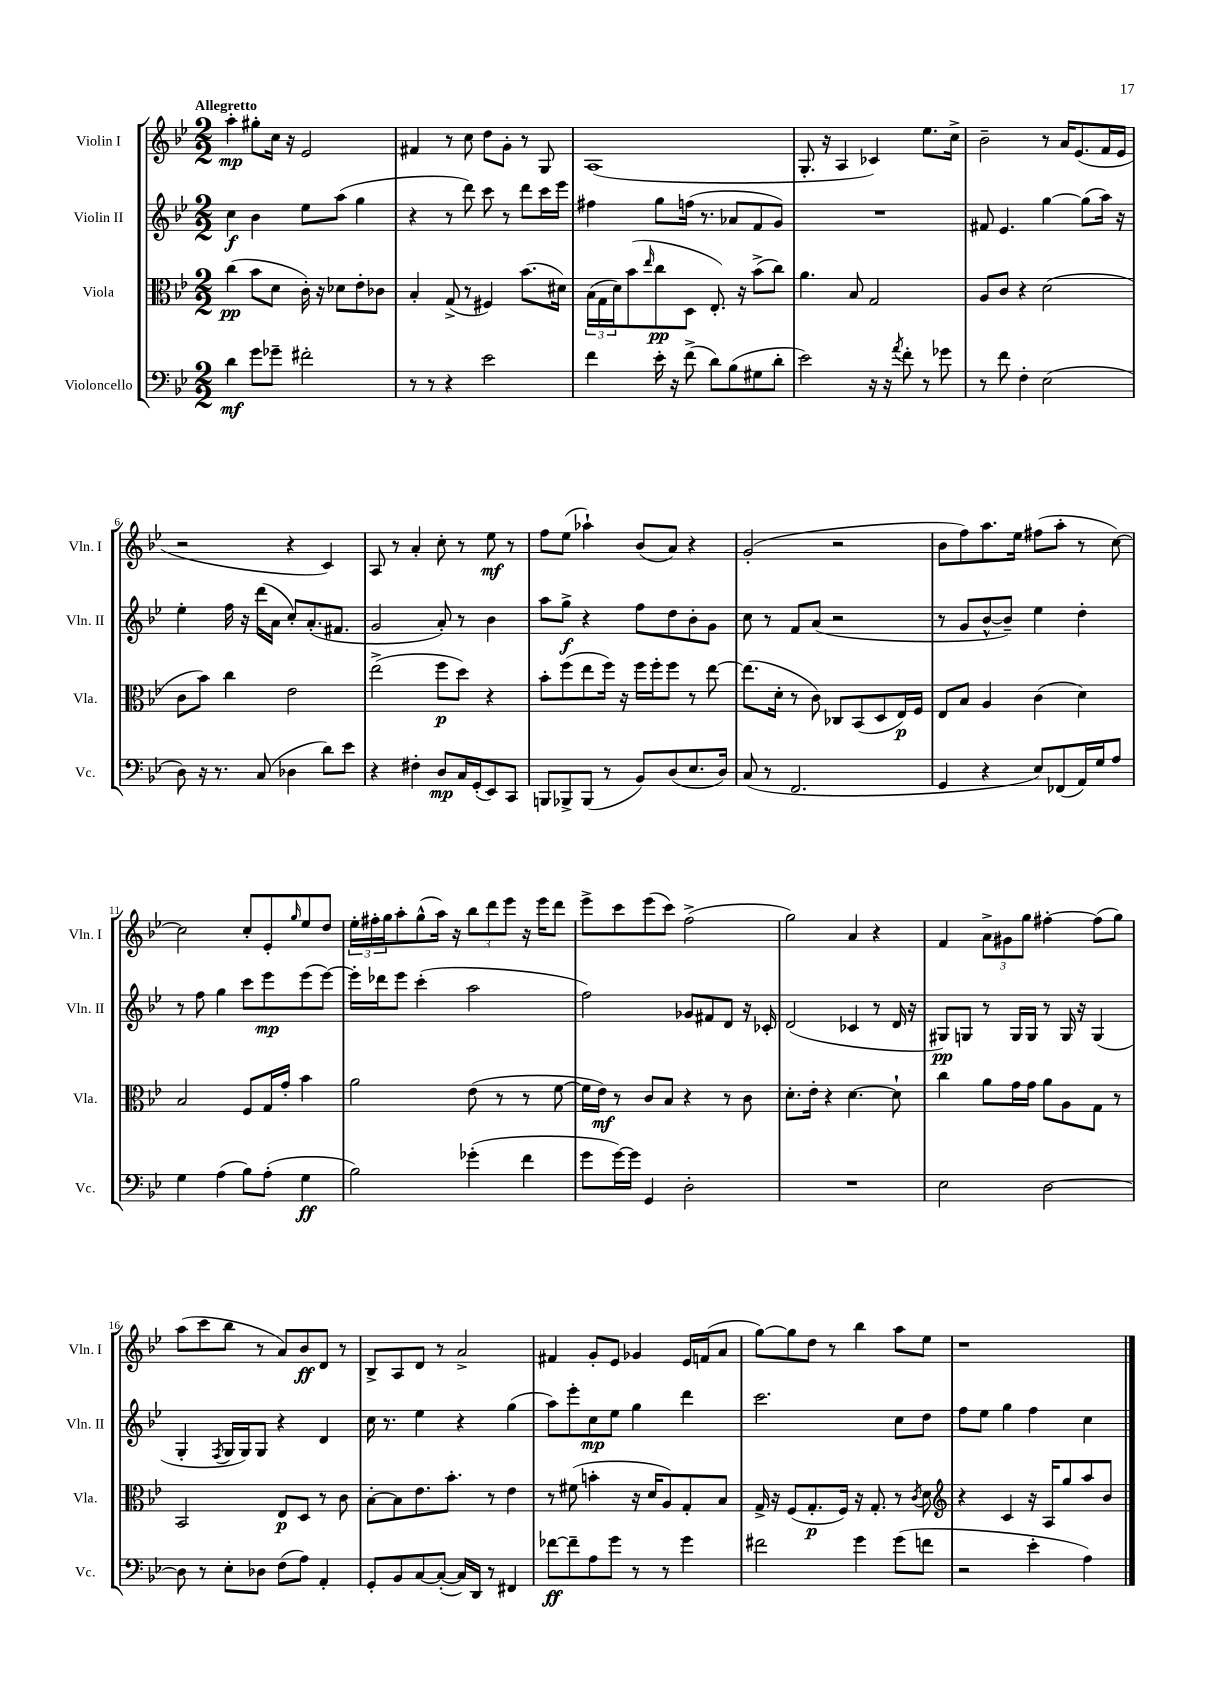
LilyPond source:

<<
\new StaffGroup <<
\new Staff = "s0" \with { instrumentName = "Violin I" shortInstrumentName = "Vln. I" } {
    \clef treble \key bes \major \numericTimeSignature \time 2/2 \tempo "Allegretto"
    a''4-.\mp gis''8-. c''16 r16 ees'2 |
    fis'4 r8 c''8 d''8 g'8-. r8 g8 |
    a1( |
    g8.-. r16 a4 ces'4) ees''8. c''16-> |
    bes'2-- r8 a'16 ees'8.( f'16 ees'16 |
    r2 r4 c'4) |
    a8 r8 a'4-. c''8-. r8 ees''8\mf r8 |
    f''8 ees''8( aes''4-!) bes'8( a'8) r4 |
    g'2-.( r2 |
    bes'8 f''8) a''8. ees''16 fis''8( a''8-. r8 c''8~) |
    c''2 c''8-. ees'8-. \grace { g''16 } ees''8 d''8 |
    \tuplet 3/2 { ees''16-. fis''16-. g''16 } a''8-. g''8-^( a''16) r16 \tuplet 3/2 { bes''8 d'''8 ees'''8 } r16 ees'''16 d'''8 |
    ees'''8-> c'''8 ees'''8( c'''8) f''2->( |
    g''2) a'4 r4 |
    f'4 \tuplet 3/2 { a'8-> gis'8 g''8 } fis''4~-. fis''8( g''8) |
    a''8( c'''8 bes''8 r8 a'8) bes'8\ff d'8 r8 |
    bes8-> a8 d'8 r8 a'2-> |
    fis'4 g'8-. ees'8 ges'4 ees'16 f'16( a'8 |
    g''8~) g''8 d''8 r8 bes''4 a''8 ees''8 |
    r1 \bar "|." |
}
\new Staff = "s1" \with { instrumentName = "Violin II" shortInstrumentName = "Vln. II" } {
    \clef treble \key bes \major \numericTimeSignature \time 2/2
    c''4\f bes'4 ees''8 a''8( g''4 |
    r4 r8 d'''8) c'''8 r8 d'''8 c'''16 ees'''16 |
    fis''4 g''8 f''16( r8. aes'8 f'8 g'8) |
    R1 |
    fis'8 ees'4. g''4~ g''8( a''16) r16 |
    ees''4-. f''16 r16 d'''16( a'16 c''8-.) a'8.-.( fis'8. |
    g'2 a'8-.) r8 bes'4 |
    a''8 g''8->\f r4 f''8 d''8 bes'8-. g'8 |
    c''8 r8 f'8 a'8( r2 |
    r8 g'8 bes'8~-^ bes'8--) ees''4 d''4-. |
    r8 f''8 g''4 c'''8 ees'''8\mp ees'''8( ees'''8~) |
    ees'''16-. des'''16 ees'''8 c'''4-.( a''2 |
    f''2) ges'8 fis'8 d'8 r16 ces'16-. |
    d'2( ces'4 r8 d'16 r16 |
    gis8\pp) g8 r8 g16 g16 r8 g16 r16 g4( |
    g4-. \acciaccatura { f8 } g16 g16) g8 r4 d'4 |
    c''16 r8. ees''4 r4 g''4( |
    a''8) ees'''8-. c''8\mp ees''8 g''4 d'''4 |
    c'''2. c''8 d''8 |
    f''8 ees''8 g''4 f''4 c''4 \bar "|." |
}
\new Staff = "s2" \with { instrumentName = "Viola" shortInstrumentName = "Vla." } {
    \clef alto \key bes \major \numericTimeSignature \time 2/2
    c''4\pp( bes'8 d'8 c'16-.) r16 des'8 ees'8-. ces'8 |
    bes4-. g8->( r8 fis4) bes'8.( dis'16) |
    \tuplet 3/2 { bes16( g16 d'16) } bes'8( \grace { ees''16 } c''8\pp d8 ees8.-.) r16 bes'8->( c''8) |
    a'4. bes8 g2 |
    a8 c'8 r4 d'2( |
    c'8 bes'8) c''4 ees'2 |
    ees''2->( f''8\p d''8) r4 |
    bes'8-. f''8( ees''8 f''16) r16 f''16 f''16-. f''8 r8 ees''8~ |
    ees''8.( d'16-. r8 c'8) ces8 bes,8( d8 ees16\p) f16 |
    ees8 bes8 a4 c'4( d'4) |
    bes2 f8 g16 g'16-. bes'4 |
    a'2 ees'8( r8 r8 f'8~ |
    f'16 ees'16\mf) r8 c'8 bes8 r4 r8 c'8 |
    d'8.-. ees'16-. r4 d'4.~ d'8-! |
    c''4 a'8 g'16 g'16 a'8 a8 g8 r8 |
    bes,2 ees8\p d8 r8 c'8 |
    bes8~-. bes8 ees'8. bes'8.-. r8 ees'4 |
    r8 fis'8( b'4-. r16 d'16 a8) g8-. bes8 |
    g16-> r16 f8( g8.-.\p f16) r16 g8.-. r8 \acciaccatura { c'8 } d'8 |
    \clef treble r4 c'4 r16 a16 g''8 a''8 bes'8 \bar "|." |
}
\new Staff = "s3" \with { instrumentName = "Violoncello" shortInstrumentName = "Vc." } {
    \clef bass \key bes \major \numericTimeSignature \time 2/2
    d'4\mf g'8 ges'8-- fis'2-. |
    r8 r8 r4 ees'2 |
    f'4 ees'16-. r16 f'8->( d'8) bes8( gis8 d'8-. |
    ees'2) r16 r16 \acciaccatura { a'8 } f'8-. r8 ges'8 |
    r8 f'8 f4-. ees2( |
    d8) r16 r8. c8( des4 d'8) ees'8 |
    r4 fis4-. d8\mp c16 g,16-.( ees,8) c,8 |
    b,,8 bes,,8-> bes,,8( r8 bes,8) d8( ees8. d16) |
    c8( r8 f,2. |
    g,4 r4 ees8) fes,8( a,16) g16 a8 |
    g4 a4( bes8) a8-.( g4\ff |
    bes2) ges'4-.( f'4 |
    g'8 g'16~) g'16 g,4 d2-. |
    R1 |
    ees2 d2~ |
    d8 r8 ees8-. des8 f8( a8) a,4-. |
    g,8-. bes,8 c8~ c8~-.( c16) d,16 r8 fis,4 |
    fes'8~\ff fes'8-- a8 g'8 r8 r8 g'4 |
    fis'2 g'4 g'8( f'8 |
    r2 ees'4-. a4) \bar "|." |
}
>>
>>
